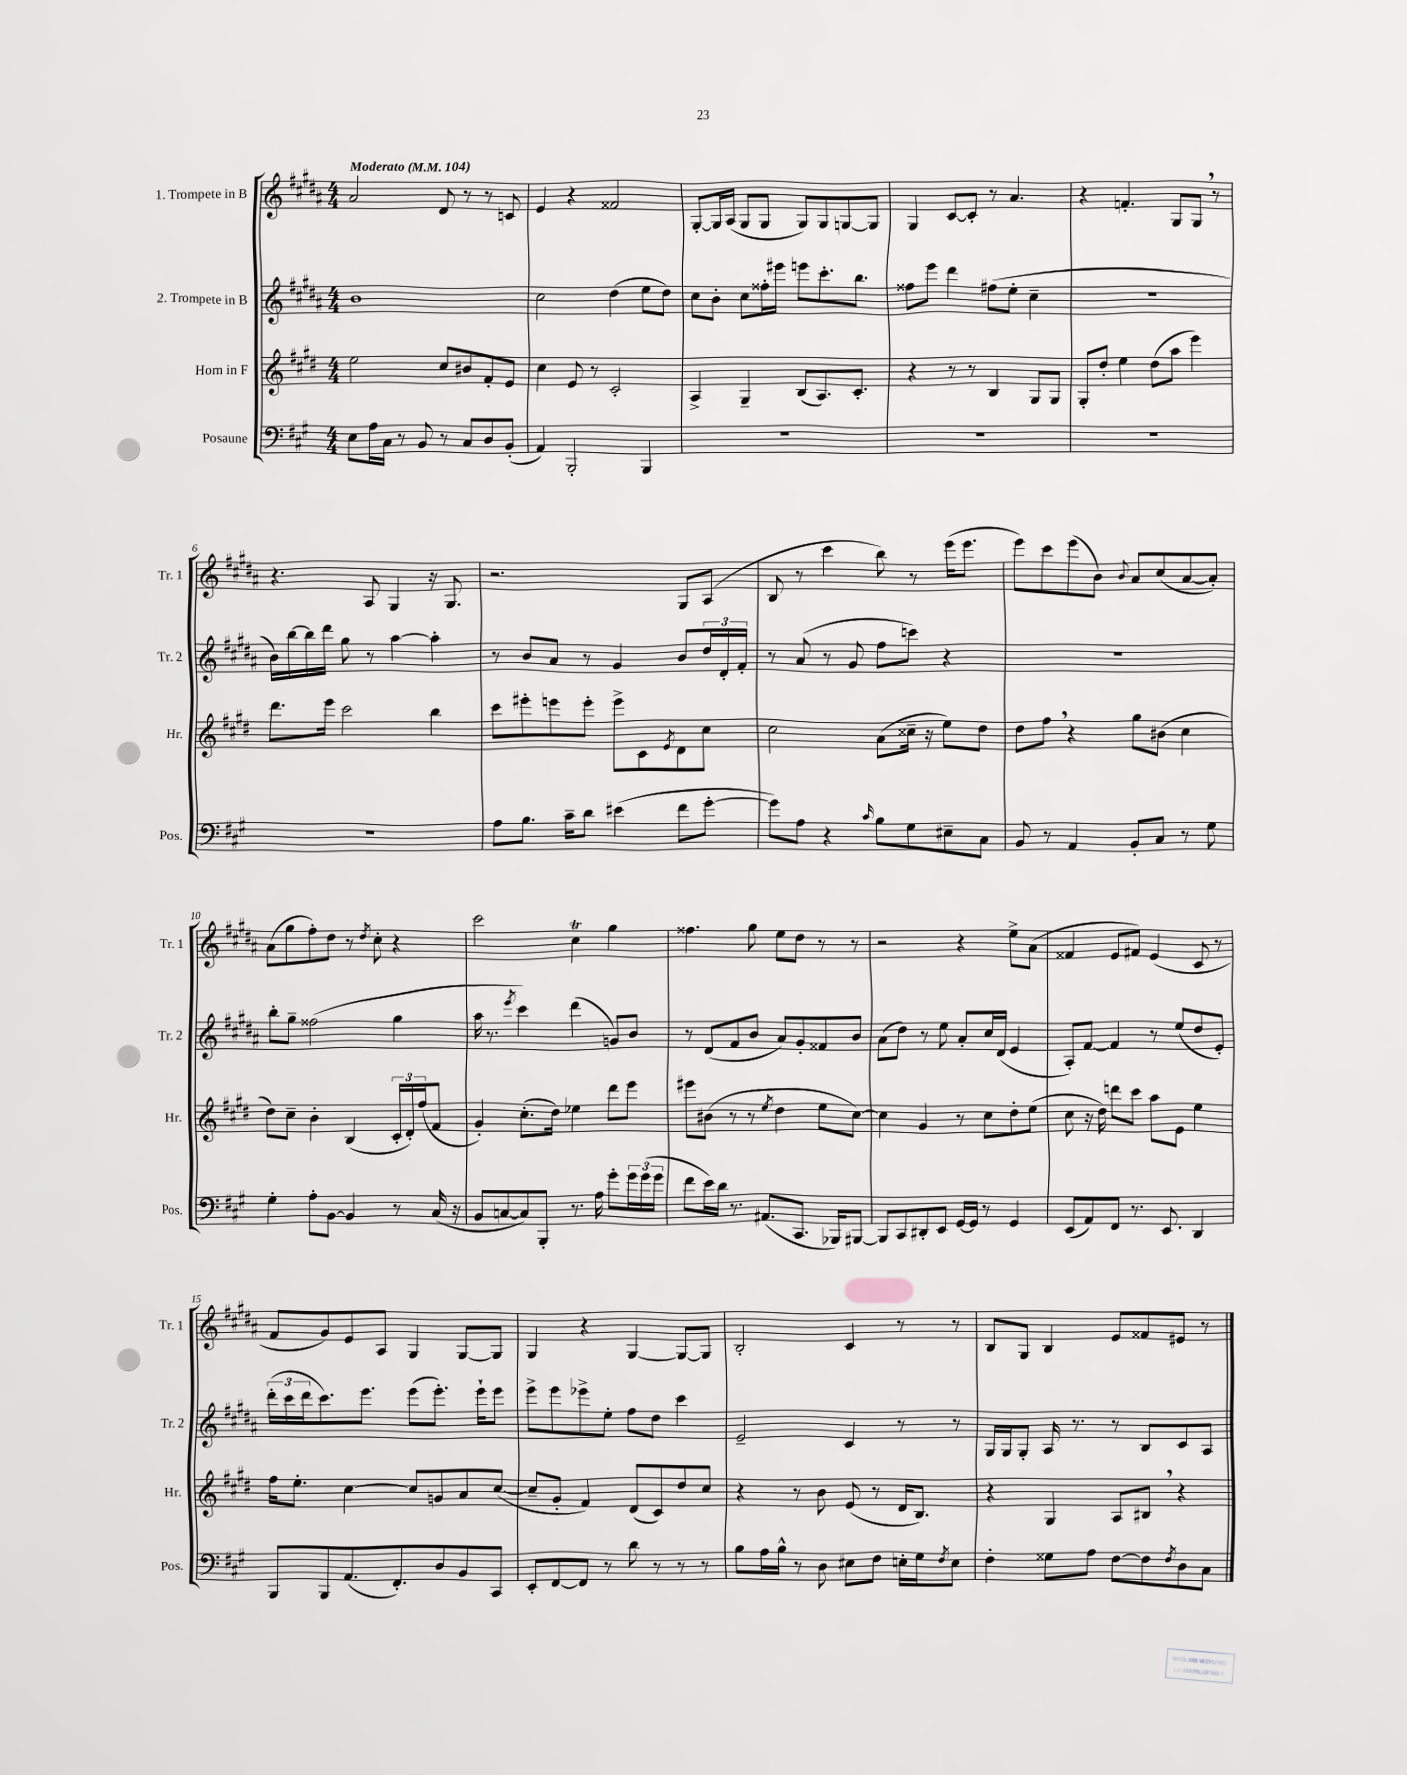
<<
\new StaffGroup <<
\new Staff = "s0" \with { instrumentName = "1. Trompete in B" shortInstrumentName = "Tr. 1" } {
    \clef treble \key b \major \numericTimeSignature \time 4/4 \tempo "Moderato" 4 = 104
    ais'2 dis'8 r8 r8 c'8 |
    e'4 r4 fisis'2 |
    gis8~-. gis16 ais16( gis8 gis8 gis8) gis8 g8~ g8 |
    gis4 cis'8~ cis'8-. r8 ais'4. |
    r4 f'4.-. gis8 gis8 \breathe r8 |
    r4. ais8 gis4 r16 gis8. |
    r2. gis8 ais8( |
    b8 r8 cis'''4 b''8) r8 e'''16( e'''8. |
    e'''8) cis'''8 e'''8( b'8) \appoggiatura { b'8 } ais'8 cis''8( ais'8~ ais'8-.) |
    ais'8( gis''8 fis''8-.) dis''8 r8 \acciaccatura { dis''8 } cis''8-. r4 |
    cis'''2 cis''4\trill gis''4 |
    fisis''4. gis''8 e''8 dis''8 r8 r8 |
    r2 r4 e''8-> ais'8( |
    fisis'4 e'8 fis'8) e'4( cis'8 r8 |
    fis'8 gis'8) e'8 ais8 gis4 gis8~ gis8 |
    gis4 r4 gis4~ gis8~ gis8 |
    b2-. cis'4 r8 r8 |
    b8 gis8 b4 e'8 fisis'8 eis'8 r8 \bar "|." |
}
\new Staff = "s1" \with { instrumentName = "2. Trompete in B" shortInstrumentName = "Tr. 2" } {
    \clef treble \key b \major \numericTimeSignature \time 4/4
    b'1 |
    cis''2 dis''4( e''8 dis''8) |
    cis''8 b'8-. cis''8 fisis''16-. eis'''16 e'''8 cis'''8.-. b''8. |
    fisis''8 e'''8 dis'''4 fis''8( e''8-. cis''4-- |
    R1 |
    b'16) b''16~ b''16 dis'''16 gis''8 r8 ais''4~ ais''4-. |
    r8 b'8 ais'8 r8 gis'4 b'8 \tuplet 3/2 { dis''16 dis'16-. fis'16-. } |
    r8 ais'8( r8 gis'8 fis''8 c'''8) r4 |
    R1 |
    b''8-. gis''8-- fisis''2( gis''4 |
    ais''16 r8. \acciaccatura { e'''8 } cis'''4) dis'''4( g'8) b'8 |
    r8 dis'8( fis'8 b'8 ais'8) gis'8-. fisis'8 b'8 |
    ais'8( dis''8) r8 e''8 ais'8-. cis''16 dis'16( e'4 |
    ais8-.) fis'8~ fis'4 r8 e''8( dis''8 e'8-.) |
    \tuplet 3/2 { dis'''16-.( cis'''16 dis'''16 } cis'''8.) e'''8. e'''8( e'''8.-.) e'''16-! e'''8 |
    e'''8-> e'''8 ees'''8-> e''8-. fis''8 dis''8 cis'''4 |
    e'2-- cis'4 r8 r8 |
    gis16 gis16 gis8-. ais16 r8. r8 b8 cis'8 ais8 \bar "|." |
}
\new Staff = "s2" \with { instrumentName = "Horn in F" shortInstrumentName = "Hr." } {
    \clef treble \key e \major \numericTimeSignature \time 4/4
    e''2 cis''8 bis'8 fis'8-. e'8 |
    cis''4 e'8 r8 cis'2-. |
    a4-> gis4-- b8( a8.) cis'8.-. |
    r4 r8 r8 b4 gis8 gis8 |
    gis8-. dis''8-. e''4 dis''8( a''8 e'''4) |
    dis'''8. e'''16 cis'''2 b''4 |
    cis'''8 eis'''8-. e'''8 e'''8-. e'''8-> cis'8 \acciaccatura { e'8 } dis'8 cis''8 |
    cis''2 a'8( cisis''16-- r16 e''8) dis''8 |
    dis''8 fis''8 \breathe r4 gis''8 bis'8( cis''4 |
    dis''8) cis''8-- b'4-. b4( \tuplet 3/2 { cis'16-. dis'16-.) fis''16( } fis'8 |
    gis'4-.) cis''8.-.( dis''16) ees''4 dis'''8 e'''8 |
    eis'''8 bis'8( r8 r8 \acciaccatura { e''8 } dis''4 e''8 cis''8~) |
    cis''4 gis'4 r8 cis''8 dis''8-. e''8( |
    cis''8 r16 dis''16) d'''8 cis'''8 a''8 e'8 e''4 |
    fis''16 e''8.-. cis''4~ cis''8 g'8 a'8 cis''8~( |
    cis''8-- gis'8-. fis'4) dis'8( cis'8) dis''8 cis''8 |
    r4 r8 b'8 e'8( r8 dis'16 b8.) |
    r4 gis4 a8 bis8 \breathe r4 \bar "|." |
}
\new Staff = "s3" \with { instrumentName = "Posaune" shortInstrumentName = "Pos." } {
    \clef bass \key a \major \numericTimeSignature \time 4/4
    e8 a16 cis16 r8 b,8 r8 cis8 d8 b,8-.( |
    a,4) b,,2-. b,,4 |
    R1 |
    R1 |
    R1 |
    R1 |
    a8 b8. cis'16-- d'8 eis'4( fis'8 gis'8~-. |
    gis'8) a8 r4 \grace { cis'16 } b8 gis8 eis8-- cis8 |
    b,8 r8 a,4 b,8-. cis8 r8 gis8 |
    gis4-. a8-. b,8~ b,4 r8 cis16( r16 |
    b,8 c8~ c8) b,,8-. r8. a16 gis'8-. \tuplet 3/2 { gis'16 gis'16( gis'16 } |
    fis'8 e'16) d'16 r8. ais,8.( cis,8. bes,,16) bis,,8~ |
    bis,,8 cis,8 dis,8-. e,8 gis,16~ gis,16 r8 gis,4 |
    e,8( a,8) fis,8 r8. e,8. d,4 |
    b,,8 b,,8 a,8.( fis,8.-.) d8 b,8 cis,8 |
    e,8-. fis,8~ fis,8 r8 d'8 r8 r8 r8 |
    b8 a16 b16-^ r8 d8 eis8 fis8 e16-. gis16 \acciaccatura { fis8 } e8 |
    fis4-. gisis8 a8 fis8~ fis8 \acciaccatura { fis8 } d8 cis8 \bar "|." |
}
>>
>>
